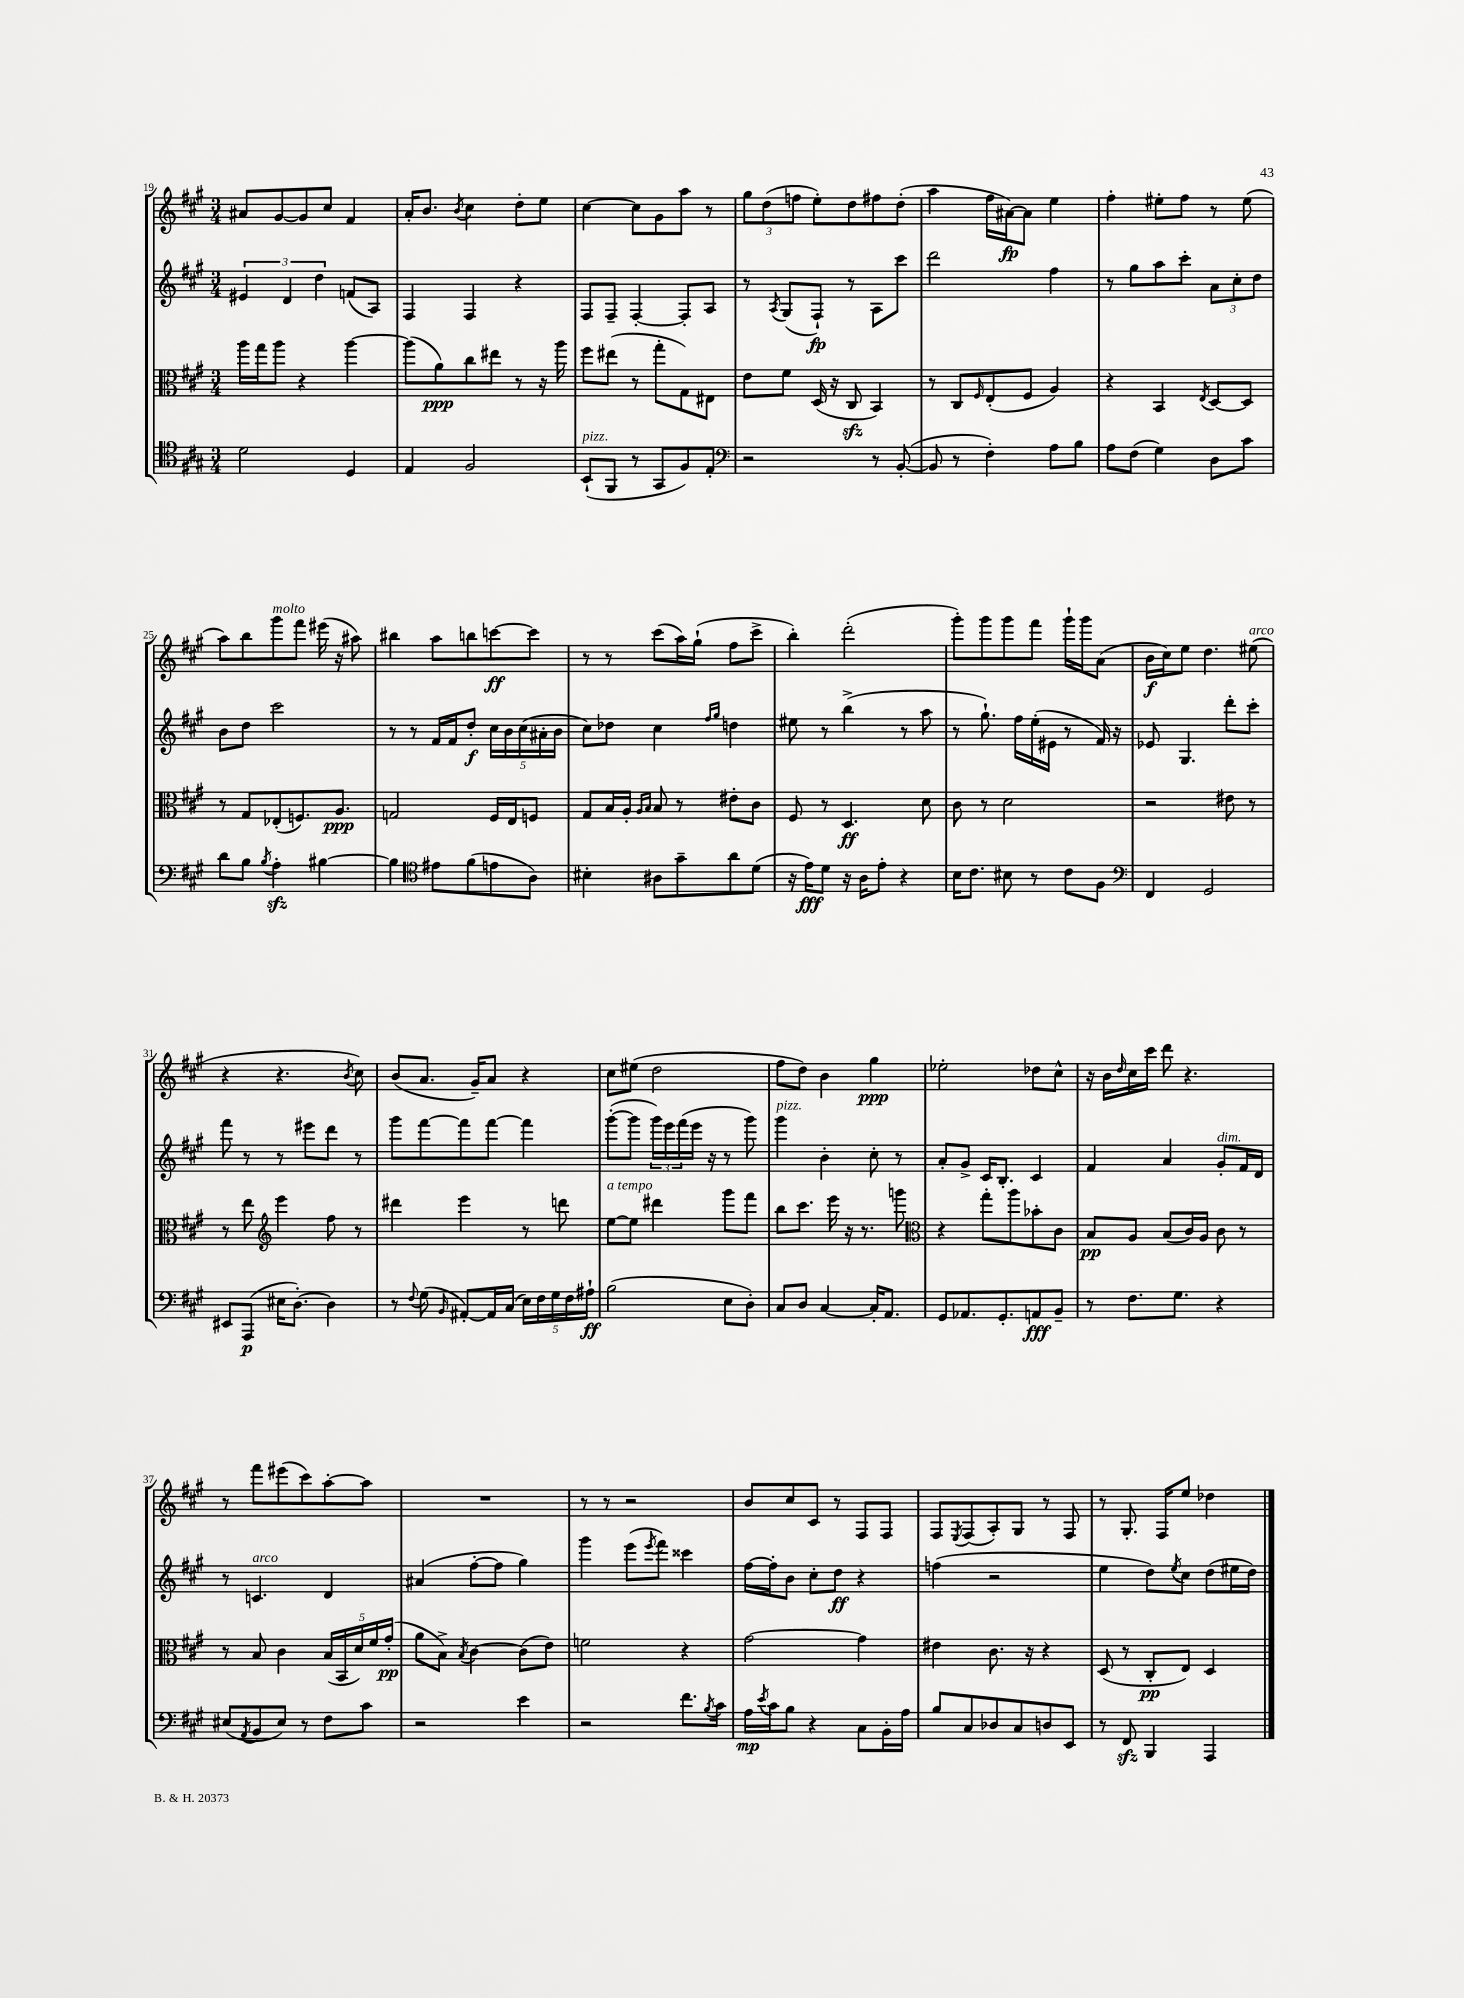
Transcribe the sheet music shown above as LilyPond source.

<<
\new StaffGroup <<
\new Staff = "s0" {
    \clef treble \key a \major \numericTimeSignature \time 3/4
    ais'8 gis'8~ gis'8 cis''8 fis'4 |
    a'16-. b'8. \acciaccatura { b'8 } cis''4 d''8-. e''8 |
    cis''4~ cis''8 gis'8 a''8 r8 |
    \tuplet 3/2 { gis''8 d''8( f''8 } e''8-.) d''8 fis''8 d''8-.( |
    a''4 fis''16 ais'16~\fp) ais'8 e''4 |
    fis''4-. eis''8-. fis''8 r8 eis''8( |
    a''8) b''8 gis'''8^\markup { \italic "molto" } fis'''8 eis'''16( r16 ais''8) |
    bis''4 a''8 b''8 c'''8~\ff c'''8 |
    r8 r8 cis'''8( a''16) gis''16-!( fis''8 cis'''8-> |
    b''4-.) d'''2-.( |
    gis'''8-.) gis'''8 gis'''8 fis'''8 gis'''16-! gis'''16 a'8( |
    b'16\f cis''16) e''8 d''4. eis''8^\markup { \italic "arco" }( |
    r4 r4. \acciaccatura { b'8 } cis''8) |
    b'8( a'8. gis'16--) a'8 r4 |
    cis''8 eis''8( d''2 |
    fis''8 d''8) b'4 gis''4\ppp |
    ees''2-. des''8 cis''8-^ |
    r16 b'16 \grace { d''16 } cis''16 cis'''16 d'''8 r4. |
    r8 fis'''8 eis'''8( cis'''8) a''8~-. a''8 |
    R2. |
    r8 r8 r2 |
    b'8 cis''8 cis'8 r8 fis8 fis8 |
    fis8 \acciaccatura { e8 } fis8( a8-.) gis8 r8 fis8 |
    r8 gis8.-. fis16 e''8 des''4 \bar "|." |
}
\new Staff = "s1" {
    \clef treble \key a \major \numericTimeSignature \time 3/4
    \tuplet 3/2 { eis'4 d'4 d''4 } f'8( a8) |
    fis4 fis4 r4 |
    fis8 fis8-- fis4~-. fis8-. a8 |
    r8 \acciaccatura { a8 } gis8( fis8-!\fp) r8 a8 cis'''8 |
    d'''2 fis''4 |
    r8 gis''8 a''8 cis'''8-. \tuplet 3/2 { a'8 cis''8-. d''8 } |
    b'8 d''8 cis'''2 |
    r8 r8 fis'16 fis'16 d''8-.\f \tuplet 5/4 { cis''16 b'16 cis''16( ais'16-. b'16 } |
    cis''8) des''8 cis''4 \grace { fis''16 gis''16 } d''4 |
    eis''8 r8 b''4->( r8 a''8 |
    r8 gis''8.-!) fis''16 e''16-.( eis'16 r8 fis'16) r16 |
    ees'8 gis4. d'''8-. cis'''8-. |
    fis'''8 r8 r8 eis'''8 d'''8 r8 |
    gis'''8 fis'''8~ fis'''8 fis'''8~ fis'''4 |
    gis'''8~-.( gis'''8 \tuplet 3/2 { gis'''16) e'''16 fis'''16( } e'''16 r16 r8 gis'''8) |
    gis'''4^\markup { \italic "pizz." } b'4-. cis''8-. r8 |
    a'8-. gis'8-> cis'16 b8.-. cis'4 |
    fis'4 a'4 gis'8-.^\markup { \italic "dim." } fis'16 d'16 |
    r8 c'4.^\markup { \italic "arco" } d'4 |
    ais'4( fis''8~-. fis''8 gis''4) |
    gis'''4 e'''8( \acciaccatura { e'''8 } fis'''8) cisis'''4 |
    fis''16~ fis''16-. b'8 cis''8-. d''8\ff r4 |
    f''4( r2 |
    e''4 d''8) \acciaccatura { e''8 } cis''8 d''8( eis''16 d''16) \bar "|." |
}
\new Staff = "s2" {
    \clef alto \key a \major \numericTimeSignature \time 3/4
    a''16 gis''16 a''8 r4 a''4~ |
    a''8( a'8\ppp) cis''8 eis''8 r8 r16 a''16 |
    fis''8 eis''8( r8 gis''8-. gis8) eis8 |
    e'8 fis'8 d16( r16 cis8\sfz b,4) |
    r8 cis8 \grace { fis16 } e8-.( fis8 a4) |
    r4 b,4 \acciaccatura { e8 } d8~ d8 |
    r8 gis8 ees8-.( f8.) a8.\ppp |
    g2 fis16 e16 f8 |
    gis8 b16 a16-. \grace { a16 b16 } b8 r8 eis'8-. cis'8 |
    fis8 r8 d4.\ff d'8 |
    cis'8 r8 d'2 |
    r2 eis'8 r8 |
    r8 e''8 \clef treble e'''4 fis''8 r8 |
    dis'''4 e'''4 r8 d'''8 |
    e''8~^\markup { \italic "a tempo" } e''8 dis'''4 gis'''8 fis'''8 |
    b''8 cis'''8. e'''16 r16 r8. g'''8 |
    \clef alto r4 gis''8-. a''8 bes'8-. cis'8 |
    b8\pp a8 b8( cis'16) a16 cis'8 r8 |
    r8 b8 cis'4 \tuplet 5/4 { b16( b,16 d'16) fis'16 gis'16-.\pp( } |
    a'8 b8->) \acciaccatura { b8 } cis'4~ cis'8( e'8) |
    f'2 r4 |
    gis'2~ gis'4 |
    eis'4 cis'8. r16 r4 |
    d8( r8 cis8-.\pp e8) d4 \bar "|." |
}
\new Staff = "s3" {
    \clef tenor \key a \major \numericTimeSignature \time 3/4
    d'2 d4 |
    e4 fis2 |
    b,8-!^\markup { \italic "pizz." }( fis,8 r8 gis,8 fis8) e8-. |
    \clef bass r2 r8 b,8~-.( |
    b,8 r8 fis4-.) a8 b8 |
    a8 fis8( gis4) d8 cis'8 |
    d'8 b8 \acciaccatura { b8 } a4-.\sfz bis4~ |
    bis4 \clef tenor eis'8 fis'8( e'8 a8) |
    bis4-. ais8 gis'8-- a'8 d'8( |
    r16 e'16\fff) d'8 r16 a16 e'8-. r4 |
    b16 cis'8. bis8 r8 cis'8 fis8 |
    \clef bass fis,4 gis,2 |
    eis,8 a,,8\p( eis16 d8.~-.) d4 |
    r8 \appoggiatura { fis8 } gis8( \grace { b,16 } ais,8~-.) ais,16 cis16( \tuplet 5/4 { e16) fis16 gis16 fis16 ais16-!\ff } |
    b2( e8 d8-.) |
    cis8 d8 cis4~ cis16-. a,8. |
    gis,8 aes,8. gis,8.-. a,8\fff b,8-- |
    r8 fis8. gis8. r4 |
    eis8( \acciaccatura { a,8 } b,8 eis8) r8 fis8 cis'8 |
    r2 e'4 |
    r2 fis'8. \acciaccatura { b8 } cis'16 |
    a16\mp \acciaccatura { e'8 } cis'16 b8 r4 cis8 b,16-. a16 |
    b8 cis8 des8 cis8 d8 e,8 |
    r8 fis,8\sfz b,,4 a,,4 \bar "|." |
}
>>
>>
\layout { \context { \Score currentBarNumber = #19 } }
